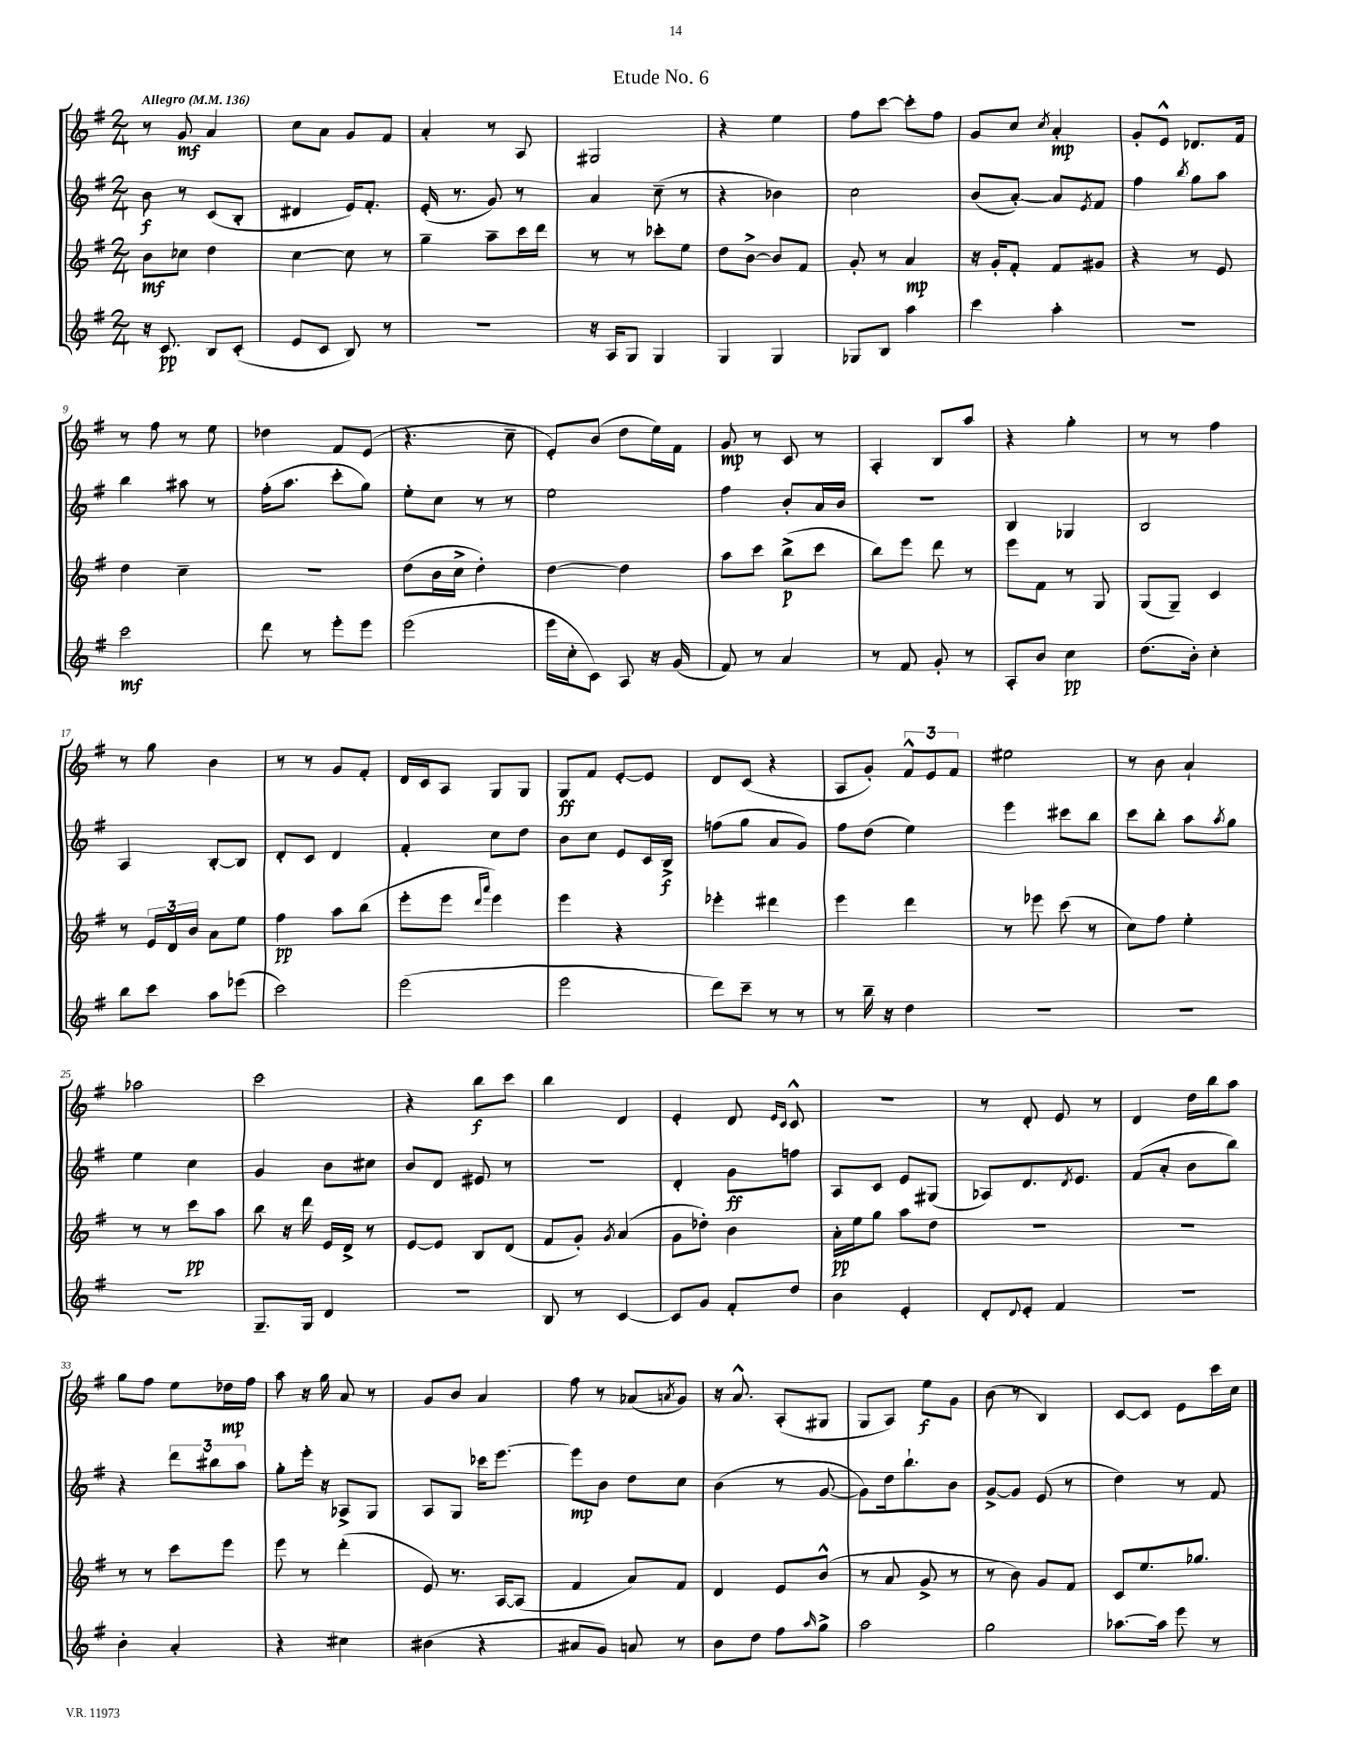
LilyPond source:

\header { title = "Etude No. 6" }
<<
\new StaffGroup <<
\new Staff = "s0" {
    \clef treble \key g \major \numericTimeSignature \time 2/4 \tempo "Allegro" 4 = 136
    r8 g'8\mf a'4 |
    c''8 a'8 g'8 fis'8 |
    a'4-. r8 a8 |
    gis2 |
    r4 e''4 |
    fis''8 c'''8~ c'''8-. fis''8 |
    g'8 c''8 \acciaccatura { c''8 } a'4-.\mp |
    g'8-. e'8-^ des'8. fis'16 |
    r8 fis''8 r8 e''8 |
    des''4 fis'8 e'8( |
    r4. c''8-- |
    e'8-.) b'8( d''8 e''16) fis'16 |
    g'8\mp r8 c'8 r8 |
    a4-. b8 a''8 |
    r4 g''4-. |
    r8 r8 fis''4 |
    r8 g''8 b'4 |
    r8 r8 g'8 fis'8-. |
    d'16 c'16 a8 g8 g8 |
    g8\ff fis'8 e'8~-. e'8 |
    d'8 c'8( r4 |
    a8 g'8-.) \tuplet 3/2 { fis'8-^ e'8 fis'8 } |
    eis''2 |
    r8 b'8 a'4-! |
    aes''2 |
    c'''2 |
    r4 b''8\f c'''8 |
    b''4 d'4 |
    e'4-. d'8 \grace { e'16 c'16 } c'8-^ |
    R2 |
    r8 d'8-. e'8 r8 |
    d'4 d''16 b''16 a''8 |
    g''8 fis''8 e''8 des''16\mp fis''16 |
    a''8 r16 g''16 a'8 r8 |
    g'8 b'8 a'4 |
    fis''8 r8 aes'8( \acciaccatura { a'8 } g'8) |
    r16 a'8.-^ a8-.( gis8 |
    g8 a8) e''8\f g'8 |
    b'8( r8 b4) |
    c'8~ c'8 e'8 c'''16 c''16 \bar "|." |
}
\new Staff = "s1" {
    \clef treble \key g \major \numericTimeSignature \time 2/4
    b'8\f r8 c'8( b8-. |
    dis'4 e'16) fis'8.-. |
    e'16-.( r8. g'8) r8 |
    a'4 c''8--( r8 |
    r4 bes'4) |
    c''2 |
    b'8( a'8~-.) a'8 \acciaccatura { e'8 } fis'8 |
    fis''4 \acciaccatura { b''8 } g''8 a''8 |
    b''4 ais''8 r8 |
    fis''16-.( a''8. c'''8-. g''8) |
    e''8-. c''8 r8 r8 |
    e''2 |
    fis''4 b'8-. a'16 b'16 |
    r2 |
    b4 ges4 |
    b2 |
    a4 b8~-. b8 |
    d'8-. c'8 d'4 |
    fis'4-. c''8 d''8 |
    b'8 c''8 e'8 c'16 b16->\f |
    f''8( g''8 a'8 g'8) |
    fis''8 d''8( e''4) |
    e'''4 cis'''8 b''8 |
    c'''8 b''8-. a''8 \acciaccatura { a''8 } g''8 |
    e''4 c''4 |
    g'4 b'8 cis''8 |
    b'8 d'8 eis'8 r8 |
    R2 |
    d'4-. g'8\ff f''8 |
    a8 c'8 e'8 gis8( |
    aes8) d'8. \acciaccatura { d'8 } e'8. |
    fis'8( a'8-. b'8 b''8) |
    r4 \tuplet 3/2 { d'''8 bis''8 a''8 } |
    g''8-. e'''16-. r16 aes8-> g8 |
    a8 g8 ces'''16 e'''8.~ |
    e'''8\mp b'8 d''8 c''8 |
    b'4( r8 g'8~ |
    g'8) d''16 b''8.-! b'8 |
    g'8~-> g'8 e'8( r8 |
    d''4) r8 fis'8 \bar "|." |
}
\new Staff = "s2" {
    \clef treble \key g \major \numericTimeSignature \time 2/4
    b'8\mf ces''8 d''4 |
    c''4~ c''8 r8 |
    g''4-- a''8-- c'''16 d'''16 |
    r8 r8 ces'''8-. e''8 |
    d''8 b'8~-> b'8 fis'8 |
    g'8-. r8 a'4\mp |
    r16 g'16-. fis'8-. fis'8 gis'8 |
    r4 r8 e'8 |
    d''4 c''4-- |
    R2 |
    d''8( b'16 c''16-> d''4-.) |
    d''4~ d''4 |
    a''8 c'''8 b''8->\p( c'''8 |
    b''8) e'''8 d'''8 r8 |
    e'''8 fis'8 r8 g8 |
    g8( g8--) c'4 |
    r8 \tuplet 3/2 { e'16 d'16 b'16 } a'8 e''8 |
    fis''4\pp a''8 b''8( |
    e'''8-. e'''8 \grace { d'''16 a'''16 } e'''4) |
    e'''4 r4 |
    ees'''4-. dis'''4 |
    e'''4 d'''4 |
    r8 ees'''8 c'''8( r8 |
    c''8) fis''8 e''4-. |
    r8 r8 c'''8\pp a''8 |
    b''8 r16 d'''16 e'16 d'16-> r8 |
    e'8~ e'8 b8 d'8( |
    fis'8 g'8-.) \acciaccatura { g'8 } a'4( |
    g'8 des''8-.) b'4 |
    a'16-.\pp e''16 g''8 a''8 d''8 |
    r2 |
    r2 |
    r8 r8 c'''8 e'''8 |
    e'''8 r8 d'''4-.( |
    e'8) r8. a16~ a8( |
    fis'4 a'8) fis'8 |
    d'4 e'8 b'8-^( |
    r8 a'8 g'8-> r8 |
    r8 b'8) g'8 fis'8 |
    c'8 e''8. ges''8. \bar "|." |
}
\new Staff = "s3" {
    \clef treble \key g \major \numericTimeSignature \time 2/4
    r16 c'8.\pp b8 c'8-.( |
    e'8 c'8 b8) r8 |
    r2 |
    r16 a16 g8 g4 |
    g4 g4 |
    ges8 b8 a''4 |
    c'''4 a''4-. |
    R2 |
    c'''2\mf |
    d'''8 r8 e'''8-. e'''8 |
    e'''2( |
    e'''16 c''16-. c'8) a8 r16 g'16( |
    fis'8) r8 a'4 |
    r8 fis'8 g'8-. r8 |
    a8-. b'8 c''4\pp |
    d''8.( b'16-.) c''4-. |
    b''8 c'''8 a''8 ees'''8( |
    c'''2) |
    e'''2( |
    e'''2 |
    d'''8) c'''8-- r8 r8 |
    r8 b''16-- r16 d''4 |
    R2 |
    R2 |
    R2 |
    g8.-- g16 d'4 |
    r2 |
    b8 r8 c'4~ |
    c'8 g'8 fis'8-. d''8 |
    b'4 e'4-. |
    d'8-. \appoggiatura { d'8 } e'8-. fis'4 |
    R2 |
    b'4-. a'4-. |
    r4 cis''4 |
    bis'4( r4 |
    ais'8 g'8) a'8 r8 |
    b'8 d''8 fis''8 \grace { a''16 } g''8-> |
    a''2 |
    g''2 |
    aes''8.~ aes''16 e'''8 r8 \bar "|." |
}
>>
>>
